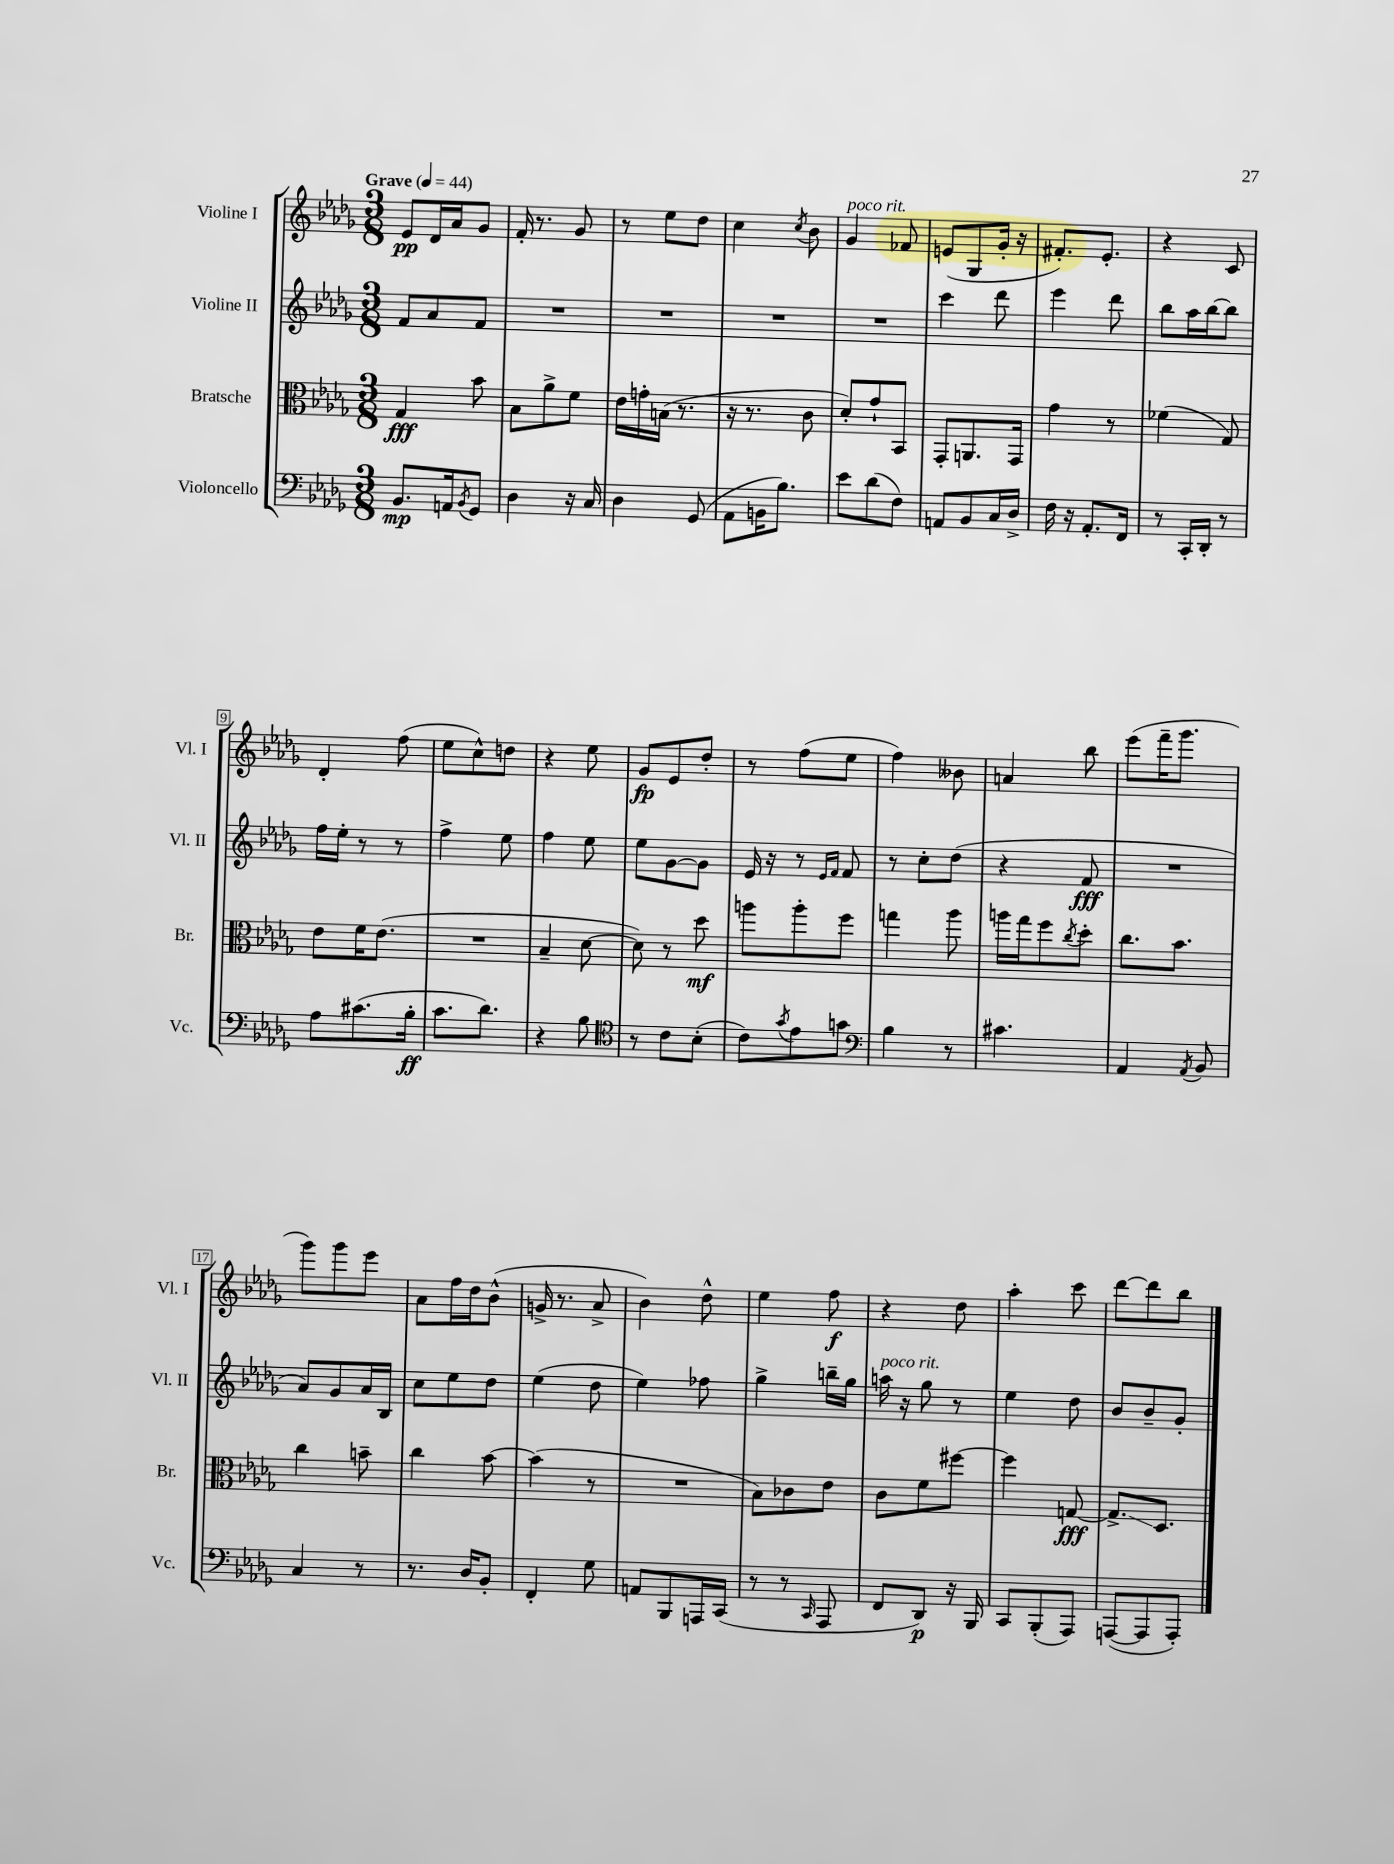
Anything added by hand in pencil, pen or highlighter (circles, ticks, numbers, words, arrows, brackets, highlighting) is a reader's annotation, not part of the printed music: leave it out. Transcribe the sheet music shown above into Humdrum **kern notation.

**kern	**kern	**kern	**kern
*staff4	*staff3	*staff2	*staff1
*clefF4	*clefC3	*clefG2	*clefG2
*k[b-e-a-d-g-]	*k[b-e-a-d-g-]	*k[b-e-a-d-g-]	*k[b-e-a-d-g-]
*M3/8	*M3/8	*M3/8	*M3/8
*MM44	*MM44	*MM44	*MM44
8.BB-	4G-	8f	8e-
.	.	8a-	16d-
16AA	.	.	16a-
8qBB-	.	.	.
8GG-	8b-	8f	8g-
=	=	=	=
4D-	8B-	4.r	16f'
.	.	.	8.r
.	8a-^	.	.
16r	8f	.	8g-
16C	.	.	.
=	=	=	=
4D-	16e-	4.r	8r
.	16g'	.	.
.	(16B	.	8ee-
.	8.r	.	.
(8GG-	.	.	8dd-
=	=	=	=
8AA-	16r	4.r	4cc
.	8.r	.	.
16BB	.	.	.
8.B-)	.	.	.
.	.	.	8qcc
.	8c	.	8b-
=	=	=	=
8e-	8d-')	4.r	4g-
(8d-	8g-`	.	.
8F)	8BB-	.	8f-
=	=	=	=
8AA	8GG-'	4ccc	(8e
8BB-	8.AA	.	8G-
16C	.	8ddd-	16g-'
16D-^	16GG-	.	16r
=	=	=	=
16F	4g-	4eee-	8.f#')
16r	.	.	.
8.AA-'	.	.	.
.	.	.	8.e-'
.	8r	8ddd-	.
16FF	.	.	.
=	=	=	=
8r	(4f-	8bb-	4r
16CC'	.	16aa-	.
16DD-'	.	[16bb-	.
8r	8G-)	8bb-]	8c
=	=	=	=
8A-	8e-	16ff	4d-'
.	.	16ee-'	.
(8.c#	16f	8r	.
.	(8.e-	.	.
.	.	8r	(8ff
16B-'	.	.	.
=	=	=	=
8.c	4.r	4ff^	8ee-
.	.	.	8cc^^)
8.d-)	.	.	.
.	.	8ee-	8dd
=	=	=	=
4r	4B-~	4ff	4r
8B-	[8d-	8ee-	8ee-
=	=	=	=
*clefC4	*	*	*
8r	8d-])	8ee-	8g-
8c	8r	[8g-	8e-
(8B-'	8dd-	8g-]	8dd-'
=	=	=	=
8c)	8aa	16e-	8r
.	.	16r	.
8qg-	.	.	.
8e-	8aa'	8r	(8ff
.	.	16qqe-	.
.	.	16qqf	.
8g	8ff	8f	8ee-
=	=	=	=
*clefF4	*	*	*
4B-	4gg	8r	4ff)
.	.	8cc'	.
8r	8aa-	(8dd-	8b--
=	=	=	=
4.c#	16aa	4r	4a
.	16gg-	.	.
.	8ff	.	.
.	8qcc	.	.
.	8dd-'	8f	8bb-
=	=	=	=
4AA-	8.cc	4.r	(8eee-
.	.	.	16fff~
.	8.b-	.	8.ggg-
8qAA-	.	.	.
8BB-	.	.	.
=	=	=	=
4C	4cc	8a-)	8ggg-)
.	.	8g-	8ggg-
8r	8b~	16a-	8eee-
.	.	16B-	.
=	=	=	=
8.r	4cc	8cc	8a-
.	.	8ee-	16ff
16D-	.	.	16dd-
8BB-'	[8b-	8dd-	(8b-^^
=	=	=	=
4FF'	(4b-]	(4ee-	16g^
.	.	.	8.r
8G-	8r	8dd-	8a-^
=	=	=	=
8AA	4.r	4ee-)	4b-)
8BBB-	.	.	.
16AAA	.	8ff-	8dd-^^
(16CC	.	.	.
=	=	=	=
8r	8B-)	4gg-^	4ee-
8r	8c-	.	.
16qqCC	.	.	.
8AAA-	8e-	16bb~	8ff
.	.	16gg-	.
=	=	=	=
8FF	8c	16aa	4r
.	.	16r	.
8DD-)	8f	8gg-	.
16r	[8ff#	8r	8dd-
16BBB-	.	.	.
=	=	=	=
8CC	4ff#]	4ee-	4aa-'
(8BBB-'	.	.	.
8AAA-)	[8G	8dd-	8ccc
=	=	=	=
([8AAA	8.G^]	8b-	[8ddd-
8AAA]	.	8b-~	8ddd-]
.	8.D-	.	.
8AAA')	.	8g-'	8bb-
==	==	==	==
*-	*-	*-	*-
